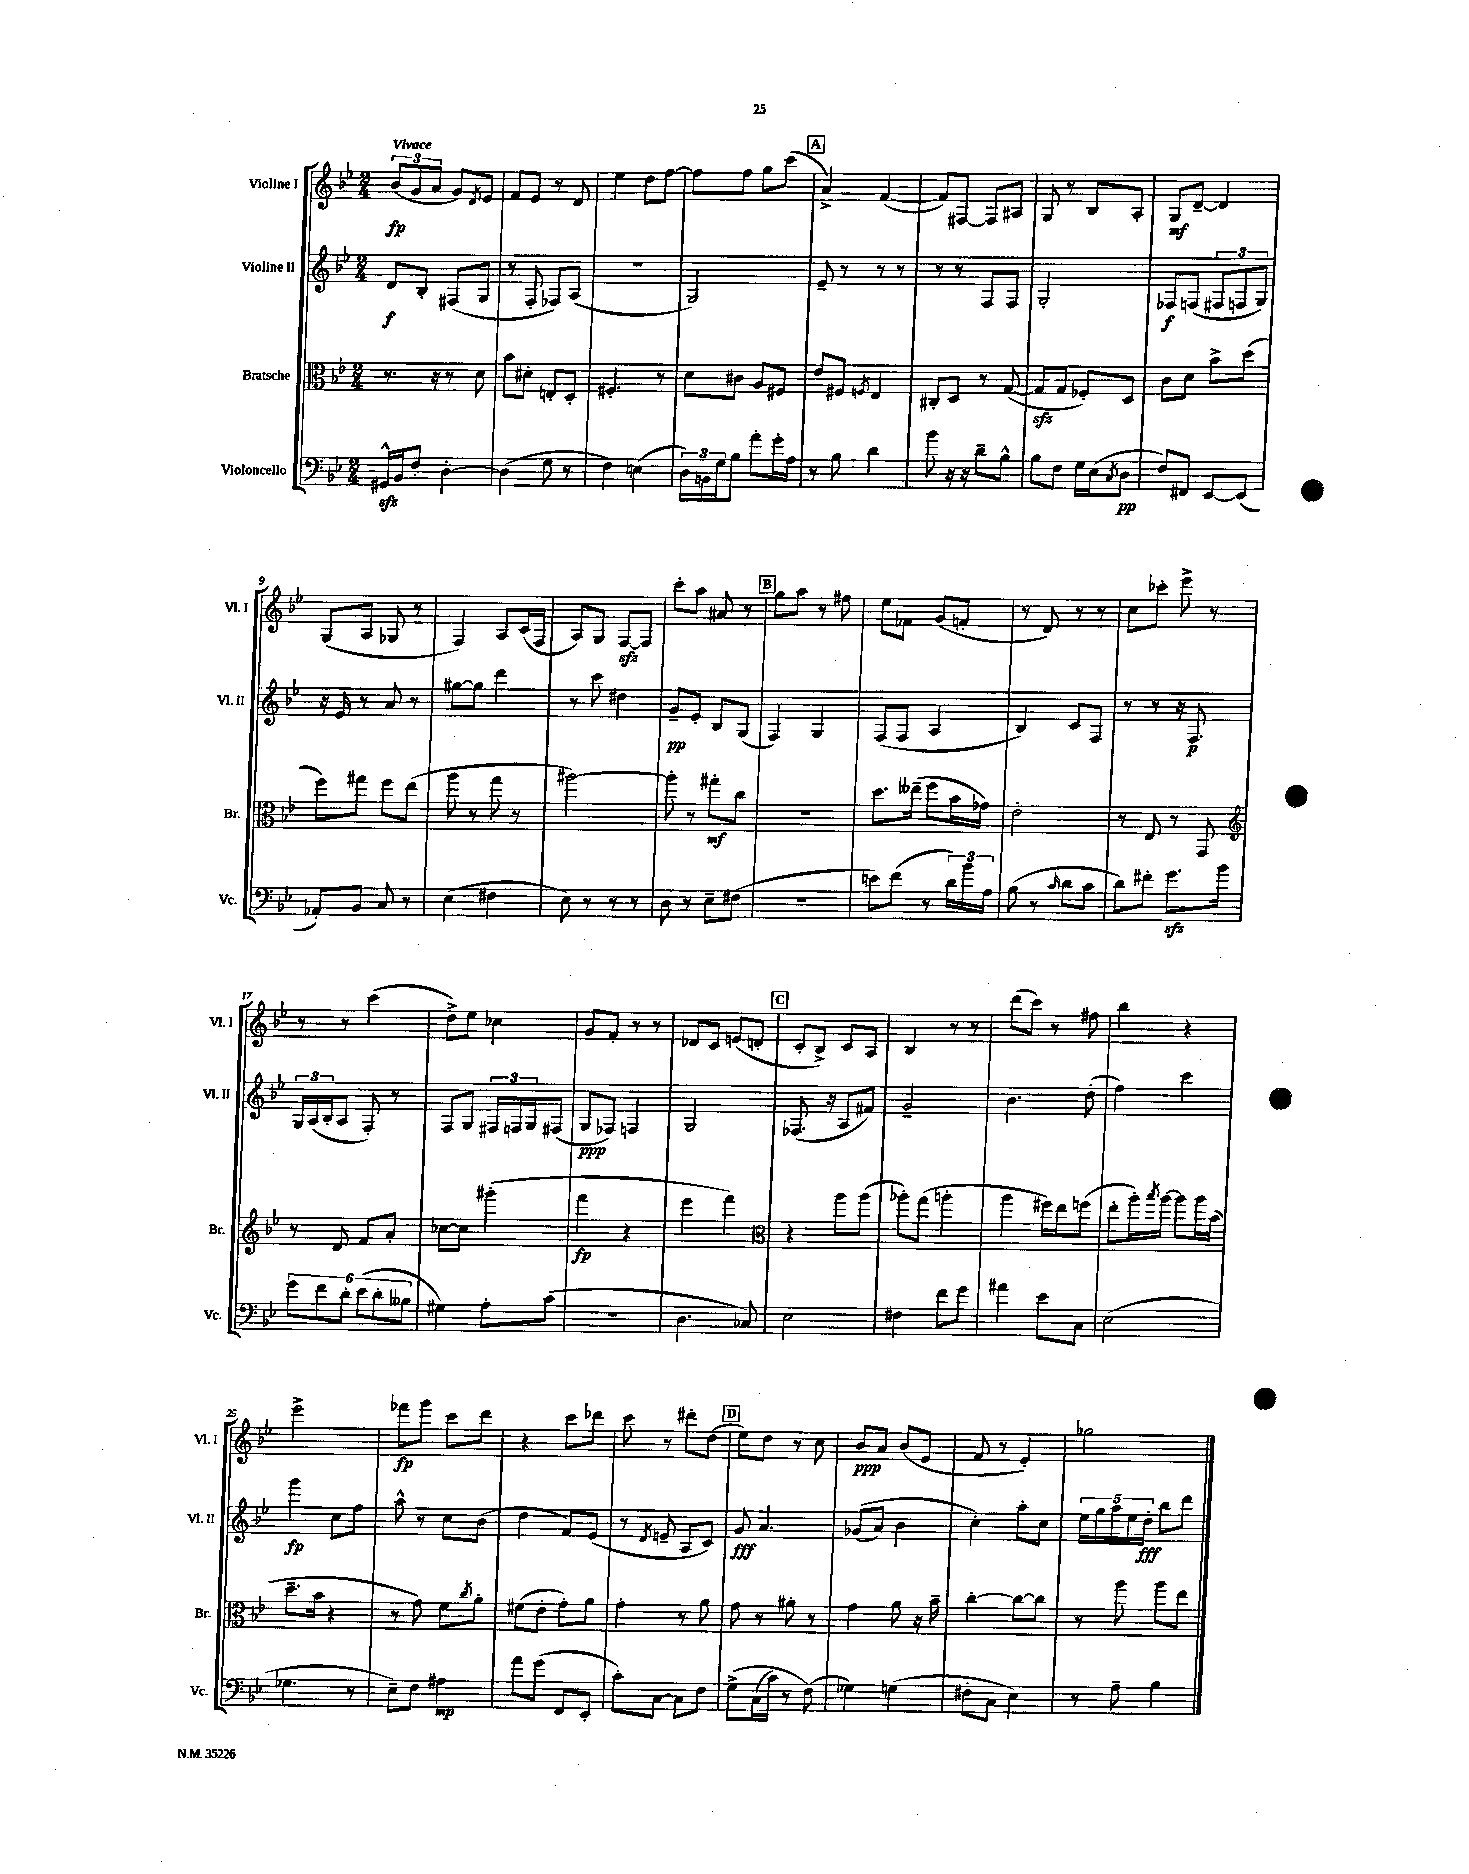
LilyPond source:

<<
\new StaffGroup <<
\new Staff = "s0" \with { instrumentName = "Violine I" shortInstrumentName = "Vl. I" } {
    \clef treble \key bes \major \numericTimeSignature \time 2/4 \tempo "Vivace"
    \tuplet 3/2 { bes'8\fp( g'8 a'8 } g'8) \acciaccatura { d'8 } ees'8 |
    f'8 ees'8 r8 d'8 |
    ees''4 d''8 f''8~ |
    f''8 f''8 g''8 c'''8( |
    \mark \markup { \box "A" } a'4->) f'4~( |
    f'8) fis8~ fis8 ais8 |
    g8 r8 bes8 a8-. |
    g8\mf d'8~-- d'4 |
    g8( a8 ges8 r8 |
    f4) a8 c'16( f16 |
    a8) g8 f8~\sfz f8 |
    c'''8-. a''8 ais'8 r8 |
    \mark \markup { \box "B" } g''8 a''8 r8 fis''8 |
    ees''8 fes'8 g'8( f'8-. |
    r8 d'8) r8 r8 |
    c''8 ces'''8-. ees'''8-> r8 |
    r8 r8 c'''4( |
    d''8->) ees''8 ces''4 |
    g'8 f'8-. r8 r8 |
    des'8 c'8 e'8( d'8-. |
    \mark \markup { \box "C" } c'8-. bes8->) c'8 a8 |
    bes4 r8 r8 |
    d'''8( c'''8) r8 fis''8 |
    bes''4 r4 |
    ees'''2-> |
    fes'''8\fp g'''8 c'''8 d'''8 |
    r4 c'''8 des'''8 |
    c'''8 r8 dis'''8-. d''8( |
    \mark \markup { \box "D" } ees''8) d''8 r8 c''8 |
    bes'8\ppp a'8 bes'8( ees'8 |
    f'8 r8 ees'4-.) |
    ges''2 \bar "|." |
}
\new Staff = "s1" \with { instrumentName = "Violine II" shortInstrumentName = "Vl. II" } {
    \clef treble \key bes \major \numericTimeSignature \time 2/4
    d'8\f bes8-. fis8( g8 |
    r8 f8-. fes8) a8( |
    r2 |
    g2) |
    \mark \markup { \box "A" } ees'8-- r8 r8 r8 |
    r8 r8 f8 f8 |
    g2-. |
    fes8\f f8( \tuplet 3/2 { fis8 f8 g8) } |
    r16 ees'16 r8 a'8 r8 |
    gis''8~ gis''8 d'''4 |
    r8 c'''8 dis''4 |
    g'8--\pp ees'8-. bes8 g8( |
    \mark \markup { \box "B" } f4) g4 |
    f8( f8 a4 |
    bes4) c'8 f8 |
    r8 r8 r16 f8.\p |
    \tuplet 3/2 { g16 a16( bes16-. } a8 f8-.) r8 |
    f8 g8 \tuplet 3/2 { fis16 f16 g16 } fis8( |
    g8\ppp fes8) f4 |
    g2 |
    \mark \markup { \box "C" } fes8.( r16 a8 fis'8) |
    g'2-- |
    bes'4. d''8-.( |
    f''4) c'''4 |
    g'''4\fp c''8 f''8 |
    a''8-^ r8 c''8 bes'8( |
    d''4 f'8) ees'8( |
    r8 \acciaccatura { d'8 } e'8-- a8 c'8) |
    \mark \markup { \box "D" } g'8\fff a'4. |
    ges'8(\( a'8) bes'4 |
    c''4-.\) a''8-. c''8 |
    \tuplet 5/4 { ees''16 g''16 a''16 ees''16 d''16-.\fff } bes''8 d'''8 \bar "|." |
}
\new Staff = "s2" \with { instrumentName = "Bratsche" shortInstrumentName = "Br." } {
    \clef alto \key bes \major \numericTimeSignature \time 2/4
    r8. r16 r8 d'8 |
    bes'8 dis'8-. e8-. d8-. |
    fis4.-. r8 |
    d'8 cis'8 a8 fis8 |
    \mark \markup { \box "A" } ees'8 fis8 \acciaccatura { f8 } ees4 |
    cis8-. d8 r8 g8~( |
    g8\sfz g8 fes8-.) d8 |
    c'8 d'8 bes'8-> d''8( |
    f''8) gis''8 f''8 ees''8( |
    a''8 r8 g''8 r8 |
    ais''2~) |
    ais''8-. r8 gis''8-.\mf c''8 |
    \mark \markup { \box "B" } R2 |
    d''8. eeses''16--( f''8 bes'16 ges'16) |
    ees'2-. |
    r8 ees8 r8 g,8 |
    \clef treble r8 d'8 f'8 a'8-. |
    ces''8~ ces''8 gis'''4-.( |
    f'''4\fp r4 |
    ees'''4 f'''4) |
    \mark \markup { \box "C" } \clef alto r4 a''8 a''8( |
    aes''8-.) g''8( a''4-. |
    a''4 fis''16) ees''16 f''8( |
    ees''8-. a''16-.) \acciaccatura { bes''8 } a''16~ a''8 a''16 bes'16( |
    d''8.-- bes'16 r4 |
    r8 g'8) f'8 \acciaccatura { c''8 } a'8-. |
    fis'8( ees'8-. g'8-.) a'8 |
    g'4-. r8 a'8 |
    \mark \markup { \box "D" } g'8 r8 ais'8-. r8 |
    g'4 a'8 r16 bes'16-- |
    c''4~-. c''8~ c''8 |
    r8 a''8 a''8 ees''8 \bar "|." |
}
\new Staff = "s3" \with { instrumentName = "Violoncello" shortInstrumentName = "Vc." } {
    \clef bass \key bes \major \numericTimeSignature \time 2/4
    gis,16-^\sfz bes,16 f8-. d4~-. |
    d4( g8 r8 |
    f4) e4( |
    \tuplet 3/2 { d16) b,16 g16 } bes8 a'8-. g'16-. a16 |
    \mark \markup { \box "A" } r8 bes8 d'4 |
    bes'8 r16 r16 d'8-- bes8-^ |
    bes8 f8 g16 ees16( \acciaccatura { c8 } d8\pp |
    f8) fis,8 ees,8~ ees,8( |
    aes,8-.) bes,8 c8 r8 |
    ees4( fis4 |
    ees8) r8 r8 r8 |
    d8 r8 ees8-- fis8( |
    \mark \markup { \box "B" } R2 |
    e'8) f'8( r8 \tuplet 3/2 { d'16) bes'16 a16 } |
    bes8( r8 \grace { c'16 } d'8 c'8 |
    d'8) fis'8-. g'8.\sfz bes'16 |
    \tuplet 6/4 { g'8 f'8 d'8-. ees'8( d'8-. beses8 } |
    gis4) a8-. c'8( |
    R2 |
    d4. ces8) |
    \mark \markup { \box "C" } ees2 |
    fis4 f'8 g'8 |
    ais'4 ees'8 c8 |
    ees2( |
    ges4. r8 |
    ees8--) f8 ais4\mp |
    a'8 g'8( f,8 ees,8-. |
    c'8-.) c8~ c8 f8 |
    \mark \markup { \box "D" } g8->\( c16( c'16) r8 f8(\) |
    ges4) g4( |
    fis8-. c8 ees4) |
    r8 a8-- bes4 \bar "|." |
}
>>
>>
